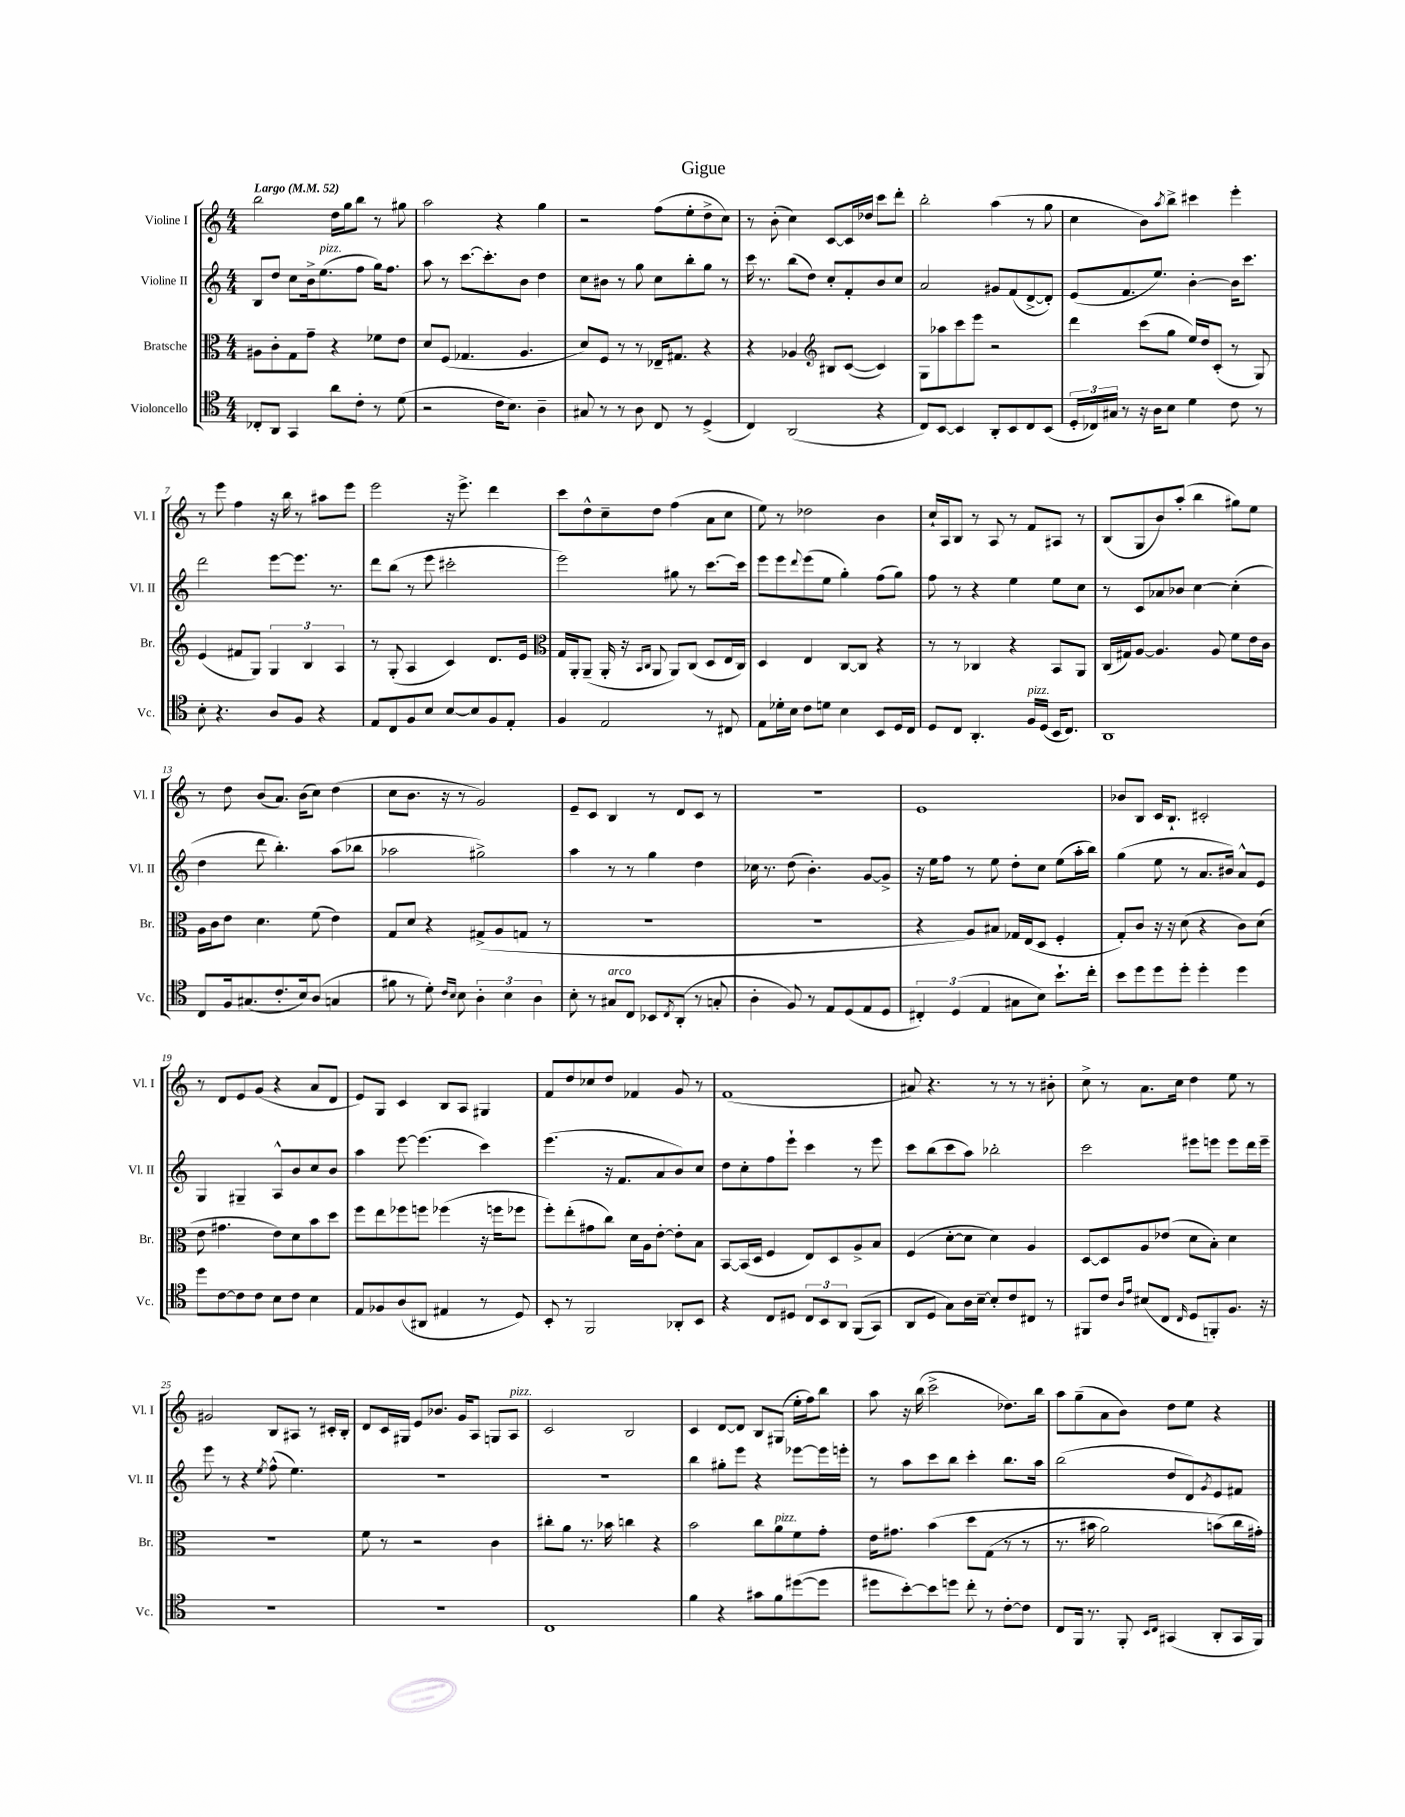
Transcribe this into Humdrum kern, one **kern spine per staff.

**kern	**kern	**kern	**kern
*part4	*part3	*part2	*part1
*staff4	*staff3	*staff2	*staff1
*I"Violoncello	*I"Bratsche	*I"Violine II	*I"Violine I
*I'Vc.	*I'Br.	*I'Vl. II	*I'Vl. I
*clefC4	*clefC3	*clefG2	*clefG2
*k[]	*k[]	*k[]	*k[]
*M4/4	*M4/4	*M4/4	*M4/4
*MM52	*MM52	*MM52	*MM52
=1	=1	=1	=1
!	!	!	!LO:TX:a:B:t=Largo
8C-X'/L	8A#X\L	8B/L	2bb\
8AA/J	8c'\	8dd/J	.
4GG/	8G\	8cc\L	.
.	8g~\J	16b^\k	.
!	!	!LO:TX:a:i:t=pizz.	!
.	.	(8.ee\	.
8a\L	4r	.	16dd\LL
.	.	.	16gg\J
8c'\J	.	8ff\J	8bb\J
8r	8f-X\L	16gg\KL)	8r
.	.	8.ff\J	.
(8d\	8e\J	.	8gg#X\
=2	=2	=2	=2
2r	8d/L	8aa\	2aa\
.	(8F/J	8r	.
.	4.G-X/	[8.ccc\L	.
.	.	8.ccc'\]	.
16c\KL	.	.	4r
8.B\J)	.	.	.
.	4.A/	8b\J	.
4A~\	.	4dd\	4gg\
=3	=3	=3	=3
8G#X/	8d/L)	8cc\L	2r
8r	8F/J	8b#X\J	.
8r	8r	8r	.
8A\	8r	8gg\	.
8C/	16E-X~/KL	8cc\L	(8ff\L
.	8.G#X/J	.	.
8r	.	8bb'\	8ee'\
(4D^/	4r	8gg\J	8dd^\
.	.	8r	8cc\J)
=4	=4	=4	=4
4C/)	4r	16ccc\	8r
.	.	8.r	.
.	.	.	(8b'\
(2AA/	4A-X/	(8bb\L	4cc\)
.	.	8dd\J)	.
*	*clefG2	*	*
.	8B#X/L	8cc'/L	[8c/L
.	([8c/J	8f'/	16c/L]
.	.	.	16dd-X/JJ
4r	4c/])	8b/	8ccc\L
.	.	8cc/J	8ddd'\J
=5	=5	=5	=5
8C/L)	8G\L	2a/	2bb'\
[8BB/J	8aa-X\	.	.
4BB/]	8ccc\	.	.
.	8eee\J	.	.
8AA'/L	2r	8g#X/L	(4aa\
8BB/	.	(8f/	.
8C/	.	[8d^/	8r
(8BB/J	.	8d'/J])	8gg\
=6	=6	=6	=6
24D'/LL	4ddd\	(8e/L	4cc\
24C-X/)	.	.	.
24G#X/JJ	.	.	.
8r	.	8.f/	.
16r	(8ccc\L	.	8b\L)
16A\KL	.	8.ee/J)	.
.	.	.	8qaa/
8B\J	8gg\J	.	8bb^\J
4d\	16ee/LL)	[4b'\	4ccc#X\
.	16dd/J	.	.
.	(8c'/J	.	.
8c\	8r	16b\KL]	4eee'\
.	.	8.ccc\J	.
8r	8G/)	.	.
!!LO:LB:g=z
=7	=7	=7	=7
8B'\	(4e/	2ddd\	8r
4.r	.	.	8eee\
.	8f#X/L	.	4ff\
.	8G/J)	.	.
8A/L	6G/	[8eee\L	16r
.	.	.	16bb\
8F/J	.	8.eee\J]	8r
.	6B/	.	.
4r	.	.	8aa#X\L
.	.	8.r	.
.	6A/	.	.
.	.	.	8eee\J
=8	=8	=8	=8
8E/L	8r	8ddd\L	2eee\
8C/	(8G'/	(8bb\J	.
8F/	4A/	8r	.
8B/J	.	8eee\	.
[8B/L	4c/)	2ccc#X'\	16r
.	.	.	8.eee^\
8B/]	.	.	.
8F/	8.d/L	.	4ddd\
8E'/J	.	.	.
.	16e/Jk	.	.
=9	=9	=9	=9
*	*clefC3	*	*
4F/	16G/LL	2eee\)	8ccc\L
.	16AA'/J	.	.
.	(8AA~/J	.	8dd^^\
2E/	16AA'/	.	8cc~\
.	16r	.	.
.	16qqBB/LL	.	.
.	16qqC/JJ	.	.
.	8AA/	.	8dd\J
.	8AA/L)	8gg#X\	(4ff\
.	(8C/J	8r	.
8r	8D/L	[8.ccc\L	8a\L
8C#X/	16E/L	.	8cc\J
.	16C/JJ)	16ccc\Jk]	.
=10	=10	=10	=10
8E\L	4D/	8eee\L	8ee\)
16d-X'\L	.	8eee\	8r
16B\JJ	.	.	.
.	.	8qqddd/	.
8c\L	4E/	(8eee\	2dd-X\
8dn\J	.	8ee\J	.
4B\	[8C/L	4gg'\)	.
.	8C/J]	.	.
8BB/L	4r	(8ff\L	4b\
16D/L	.	8gg\J)	.
16C/JJ	.	.	.
=11	=11	=11	=11
8D/L	8r	8ff\	16cc`/LL
.	.	.	16A/J
8C/J	8r	8r	8B/J
4.AA'/	4C-X/	4r	8r
.	.	.	8A/
.	4r	4ee\	8r
!LO:TX:a:i:t=pizz.	!	!	!
16F/LL	.	.	8f/L
(16D/JJ	.	.	.
16BB/KL	8BB/L	8ee\L	8A#X/J
8.C/J)	.	.	.
.	8AA/J	8cc\J	8r
=12	=12	=12	=12
1AA	(16C/LL	8r	(8B/L
.	16G#X/J)	.	.
.	[8A/J	8c/L	8G/
.	4.A/]	8a-X/	8b/)
.	.	8b-X/J	(8aa'/J
.	.	[4cc\	4bb\
.	8A/	.	.
.	8f\L	(4cc'\]	8gg#X\L)
.	16e\L	.	8ee\J
.	16c\JJ	.	.
!!LO:LB:g=z
=13	=13	=13	=13
8C/L	16A\LL	4dd\	8r
.	16c\J	.	.
16F/k	8e\J	.	8dd\
(8.G#X/	.	.	.
.	4.d\	8ddd\	(8b/L
8.c'/	.	4.bb'\)	8.a/J)
16B/k)	.	.	(16b\KL
(8A/J	(8f\	.	8cc\J)
4Gn/	4e\)	(8aa\L	(4dd\
.	.	8bb-X\J	.
=14	=14	=14	=14
8f#X\	8G/L	2aa-X\	8cc\L
8r	8d/J	.	8.b\J
8d'\)	4r	.	.
.	.	.	16r
16qqc/LL	.	.	.
16qqB/JJ	.	.	.
8B\	.	.	8r
6A'\	(8G#X^/L	2gg#X^\)	2g/)
.	8A/	.	.
6B\	.	.	.
.	8Gn/J	.	.
6A\	.	.	.
.	8r	.	.
=15	=15	=15	=15
8B'\	1r	4aa\	8e~/L
8r	.	.	8c/J
!LO:TX:a:i:t=arco	!	!	!
8G#X/L	.	8r	4B/
8C/J	.	8r	.
8BB-X/L	.	4gg\	8r
8qC/	.	.	.
(8AA'/J	.	.	8d/L
8r	.	4dd\	8c/J
8Gn'/	.	.	8r
=16	=16	=16	=16
4A'\	1r	16cc-X\	1r
.	.	8.r	.
8F/)	.	(8dd\	.
8r	.	4.b'\)	.
8E/L	.	.	.
(8D/	.	.	.
8E/	.	[8g/L	.
8D/J	.	8g^/J]	.
=17	=17	=17	=17
6C#X'/)	4r	16r	1e
.	.	16ee\KL	.
.	.	8ff\J	.
(6D/	.	.	.
.	8A/L)	8r	.
6E/	.	.	.
.	8B#X/J	8ee\	.
8G#X\L	16G-X/LL	8dd'\L	.
.	(16E/J	.	.
8B\J)	8D/J	8cc\J	.
8.b`\L	4F'/	(8ee\L	.
.	.	16aa'\L	.
16cc'\Jk	.	16bb\JJ)	.
=18	=18	=18	=18
8b\L	8G'/L)	(4gg\	8b-X/L
8dd\	8c/J	.	8B/J
8dd\	16r	8ee\	16c/KL
.	16r	.	8.B`/J
8dd'\J	(8d\	8r	.
4dd'\	4r	8.a/L	2c#X'/
.	.	16b#X/Jk)	.
4dd\	8c\L)	8a^^/L	.
.	(8d\J	8e/J	.
!!LO:LB:g=z
=19	=19	=19	=19
8dd\L	8e\	4G/	8r
[8c\	4.g#X\	.	8d/L
8c\]	.	4G#X~/	8e/
8c\J	.	.	(8g/J
8B\L	8e\L)	8A^^/L	4r
8c\J	8d\	8b/	.
4B\	8b\	8cc/	8a/L
.	8dd\J	8b/J	8d/J
=20	=20	=20	=20
8E/L	8ff\L	4aa\	8e/L)
8F-X/	8ee\	.	8G/J
(8A/	8ff-X\	[8eee\	4c/
8AA#X/J	8ffn\J	(4.eee\]	.
4E#X/	(4ff-X\	.	8B/L
.	.	.	8A/J
8r	16r	4ccc\)	4G#X/
.	16ffn\KL	.	.
8D/)	8ff-X\J	.	.
=21	=21	=21	=21
8BB'/	8ff'\L)	(4.eee\	8f/L
8r	(8ee'\	.	8dd/
2FF/	8g#X\	.	8cc-X/
.	8cc\J)	16r	8dd/J
.	.	8.f/L	.
.	16d\LL	.	4f-X/
.	16A\J	.	.
.	[8e'\J	8a/	.
8AA-X'/L	8e'\L]	8b/)	8g/
8BB/J	8B\J	8cc/J	8r
=22	=22	=22	=22
4r	[8BB/L	8dd\L	(1f
.	(16BB/L]	8cc'\	.
.	16D/JJ	.	.
8C/L	4F/	8ff\	.
8D#X/J	.	8eee`\J	.
12C/L	8E/L)	4ccc\	.
12BB/	.	.	.
.	8D/	.	.
12AA/J	.	.	.
((8FF/L	8A^/	8r	.
8GG/J)	8B/J	8eee\	.
=23	=23	=23	=23
8AA/L	(4F/	8ccc\L	8a#X/)
8D/J	.	(8bb\	4.r
8G\L)	[8d'\L	8ccc\	.
16A\L	8d\J]	8aa\J)	.
[16B~\JJ	.	.	.
8B'/L]	4d\)	2bb-X'\	8r
8c/	.	.	8r
8C#X/J	4A/	.	8r
8r	.	.	8b#X'\
=24	=24	=24	=24
8FF#X/L	[8D/L	2ccc\	8cc^\
8c/J	8D/]	.	8r
16qqA/LL	.	.	.
16qqe/JJ	.	.	.
(8B#X/L	8A/	.	8.a\L
8C/J	(8e-X/J	.	.
.	.	.	16cc\Jk
16qqC/	.	.	.
8D/L	8d\L	8eee#X\L	4dd\
8FFn'/)	8B'\J)	8eeen\J	.
8.F/J	4d\	8eee\L	8ee\
.	.	16ddd\L	8r
16r	.	16eee~\JJ	.
!!LO:LB:g=z
=25	=25	=25	=25
1r	1r	8eee\	2g#X/
.	.	8r	.
.	.	4r	.
.	.	8qee/	.
.	.	(8ff^^\	8B/L
.	.	4.ee\)	8A#X/J
.	.	.	8r
.	.	.	16c#X'/LL
.	.	.	16B'/JJ
=26	=26	=26	=26
1r	8f\	1r	8d/L
.	8r	.	16c/L
.	.	.	16G#X/JJ
.	2r	.	8e/L
.	.	.	8.b-X/J
.	.	.	16g/KL
.	.	.	8A/J
.	4c\	.	8Gn/L
!	!	!	!LO:TX:a:i:t=pizz.
.	.	.	8A/J
=27	=27	=27	=27
1C	8cc#X'\L	1r	2c/
.	8a\J	.	.
.	8.r	.	.
.	16b-X\	.	.
.	4ccn\	.	2B/
.	4r	.	.
=28	=28	=28	=28
4f\	2b\	4bb\	4c/
4r	.	8gg#X'\L	[8d/L
.	.	8eee\J	8d/J]
8g#X\L	8cc\L	4r	8B/L
!	!LO:TX:a:i:t=pizz.	!	!
8f\	8a\	.	(8G#X/J
([8dd#X\	8f\	[8eee-X\L	16ee'\LL
.	.	.	16ff\J)
8dd#\J]	8g'\J	16eee-\L]	8bb\J
.	.	16eeen'\JJ	.
=29	=29	=29	=29
8dd#X\L	16e\KL	8r	8aa\
.	8.g#X\J	.	.
[8b'\)	.	8aa\L	16r
.	.	.	(16bb\
8b\]	(4b\	8ccc\	2ccc^\
8ddn\J	.	8bb\J	.
8cc'\	8dd\L	4ccc'\	.
8r	(8G\J	.	.
[8c'\L	8r	8.bb\L	8.dd-X\L)
8c\J]	8r	.	.
.	.	16aa\Jk	16bb\Jk
=30	=30	=30	=30
8C/L	8.r	(2bb\	8aa\L
16FF/Jk	.	.	(8gg~\
8.r	16b#X\	.	.
.	2a\)	.	8a\
8FF'/	.	.	8b\J)
16qqBB/LL	.	.	.
16qqC/JJ	.	.	.
(4GG#X/	.	8dd/L	8dd\L
.	.	8d/)	8ee\J
.	.	8qg/	.
8AA'/L	(8bn\L	8e/	4r
16GG#/L	16cc\L)	8f#X/J	.
16FF/JJ)	16g#X'\JJ)	.	.
==	==	==	==
*-	*-	*-	*-
